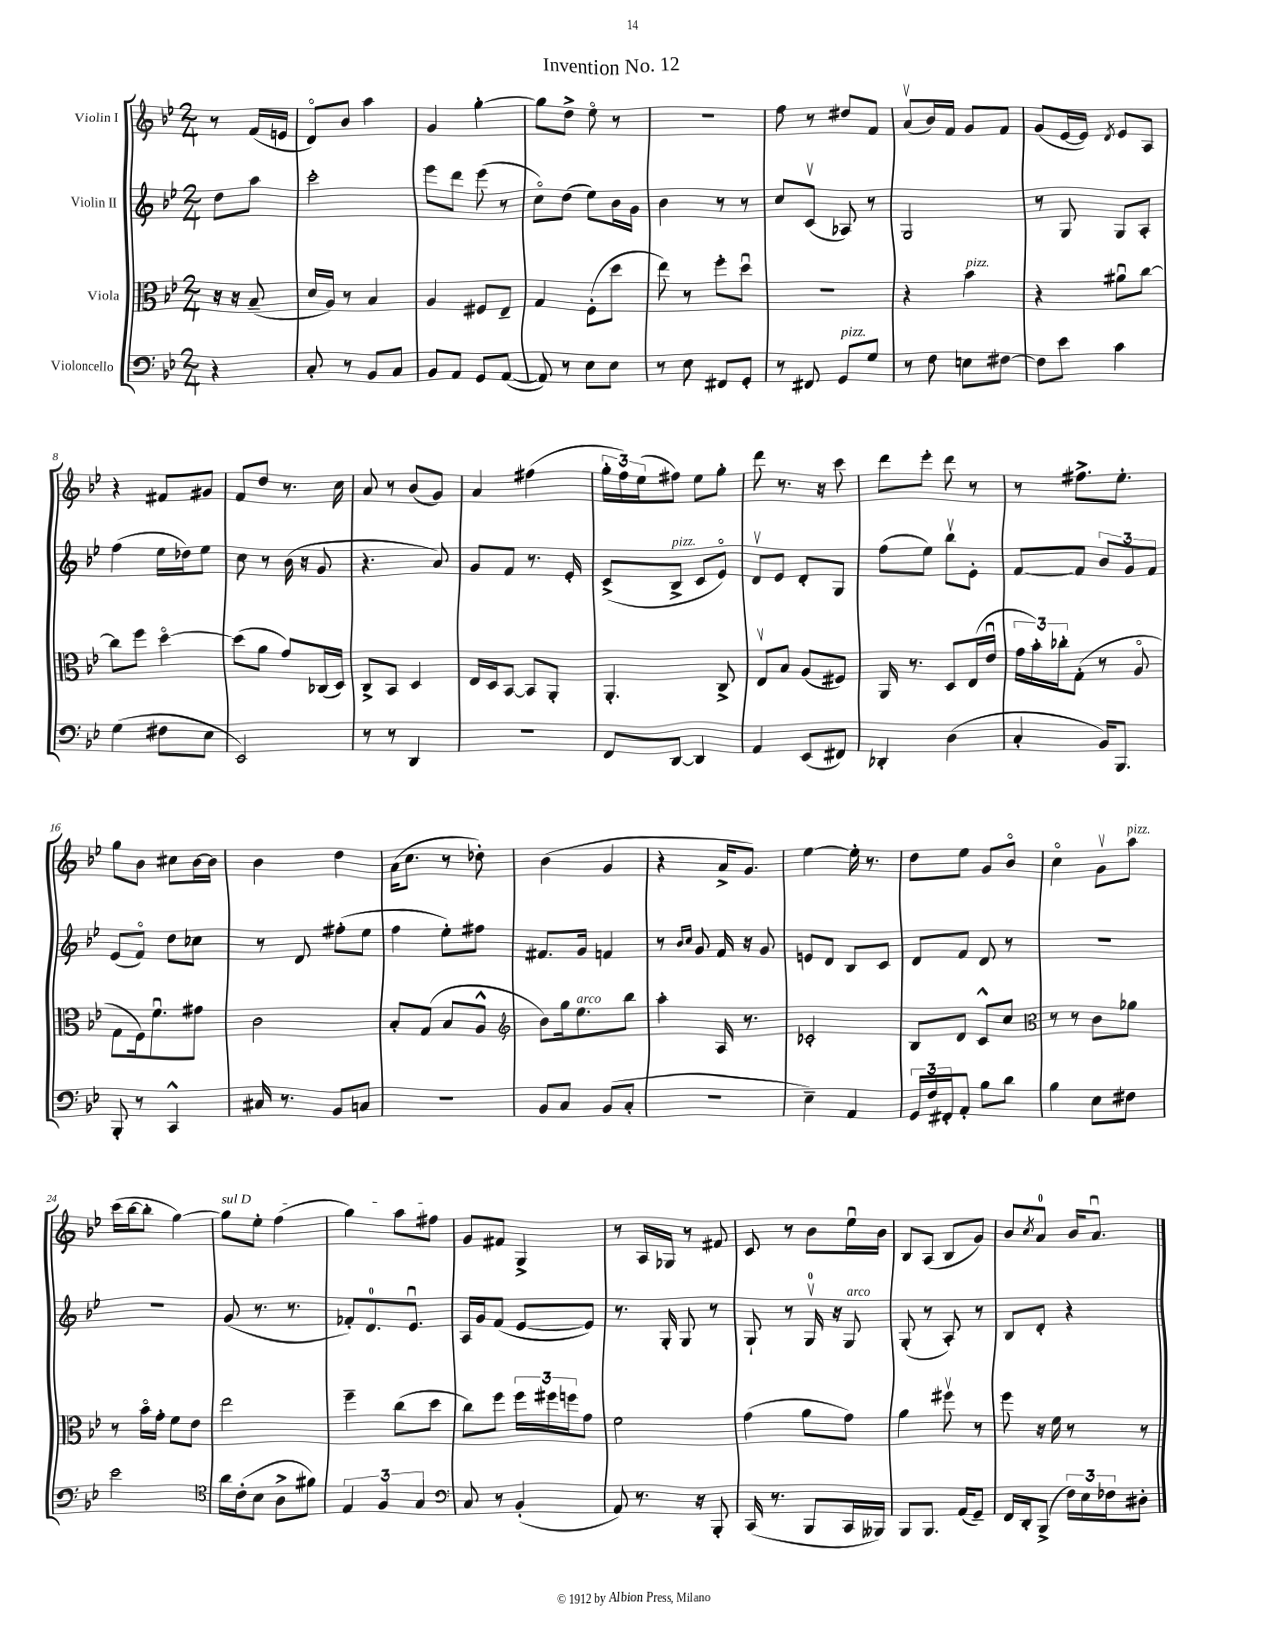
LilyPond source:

\header { title = "Invention No. 12" }
<<
\new StaffGroup <<
\new Staff = "s0" \with { instrumentName = "Violin I" } {
    \clef treble \key bes \major \numericTimeSignature \time 2/4 \partial 4
    r8 f'16( e'16 |
    d'8\flageolet) bes'8 a''4 |
    g'4 g''4~-. |
    g''8 d''8-> ees''8\flageolet r8 |
    R2 |
    f''8 r8 dis''8 f'8 |
    a'8\upbow( bes'16) f'16 g'8 f'8 |
    g'8( ees'16~ ees'16) \acciaccatura { d'8 } ees'8 a8 |
    r4 fis'8 gis'8 |
    f'8 d''8 r8. c''16 |
    a'8 r8 bes'8( g'8) |
    a'4 fis''4( |
    \tuplet 3/2 { g''16-. f''16) ees''16( } fis''8) ees''8 g''8-. |
    d'''8 r8. r16 c'''8 |
    d'''8 ees'''8-. d'''8 r8 |
    r8 fis''8.-> ees''8.-. |
    g''8 bes'8 cis''8 bes'16~ bes'16 |
    bes'4 d''4 |
    a'16( c''8. r8 des''8-.) |
    bes'4( g'4 |
    r4 a'16-> g'8.) |
    ees''4~ ees''16-. r8. |
    d''8 ees''8 g'8 bes'8\flageolet |
    c''4\flageolet g'8\upbow a''8^\markup { \italic "pizz." } |
    c'''16( bes''16~ bes''8-. g''4~) |
    \once \override TextSpanner.bound-details.left.text = \markup { \italic "sul D" } g''8\startTextSpan ees''8-. f''4( |
    g''4) a''8 fis''8\stopTextSpan |
    g'8 fis'8 g4-> |
    r8 a16 ges16 r8 fis'8 |
    c'8 r8 bes'8 ees''16\downbow bes'16 |
    bes8 a8( bes8 g'8) |
    bes'8 \acciaccatura { c''8 } a'8-0 bes'16 a'8.\downbow \bar "|." |
}
\new Staff = "s1" \with { instrumentName = "Violin II" } {
    \clef treble \key bes \major \numericTimeSignature \time 2/4 \partial 4
    d''8 a''8 |
    c'''2-. |
    ees'''8 d'''8 ees'''8( r8 |
    c''8\flageolet) d''8( ees''8) bes'16 g'16 |
    bes'4 r8 r8 |
    c''8 c'8\upbow( aes8) r8 |
    g2 |
    r8 g8 g8 a8-. |
    f''4( ees''16 des''16) ees''8 |
    c''8 r8 bes'16( r16 g'8 |
    r4. a'8) |
    g'8 f'8 r8. ees'16-. |
    c'8->( bes8->^\markup { \italic "pizz." } c'8 ees'8\flageolet) |
    d'8\upbow ees'8 d'8-. g8 |
    f''8( ees''8) bes''8\upbow ees'8-. |
    f'8~ f'8 \tuplet 3/2 { bes'8 g'8 f'8 } |
    ees'8( f'8\flageolet) d''8 ces''8 |
    r8 d'8 fis''8-.( ees''8 |
    f''4 ees''8-.) fis''8 |
    fis'8. g'16 f'4 |
    r8 \grace { bes'16 c''16 } g'8 f'16 r16 g'8 |
    e'8 d'8 bes8 c'8 |
    d'8 f'8 d'8 r8 |
    r2 |
    R2 |
    g'8( r8. r8. |
    fes'8-.) d'8.-0 ees'8.\downbow |
    a16 g'16 f'8( ees'8~ ees'8) |
    r8. g16-. g8 r8 |
    g8-! r8 g16-0\upbow r16 g8^\markup { \italic "arco" } |
    g8-.( r8 a8-.) r8 |
    bes8 d'8-. r4 \bar "|." |
}
\new Staff = "s2" \with { instrumentName = "Viola" } {
    \clef alto \key bes \major \numericTimeSignature \time 2/4 \partial 4
    r16 r16 bes8--( |
    d'16 a16) r8 bes4 |
    a4 fis8 ees8-- |
    g4 f8-.( d''8 |
    ees''8) r8 f''8-. d''8\downbow |
    R2 |
    r4 bes'4^\markup { \italic "pizz." } |
    r4 ais'8\downbow c''8~ |
    c''8 f''8 d''4~\flageolet |
    d''8( a'8 g'8) ces16( d16) |
    c8-> bes,8 d4 |
    ees16 d16 bes,8~ bes,8 a,8-. |
    a,4.-. c8-> |
    ees8\upbow bes8 a8( fis8) |
    a,16 r8. d8 ees16( ees'16\downbow |
    \tuplet 3/2 { g'16 bes'16-.) ces''16-. } g8-.( r8 a8\flageolet |
    g8 f16) f'8.\downbow gis'8 |
    c'2 |
    bes8-. g8( bes8 a8-^ |
    \clef treble bes'8) g''16 ees''8.^\markup { \italic "arco" } bes''8 |
    a''4-. a16 r8. |
    ces'2-. |
    bes8 d'8 c'8-^ c''8 |
    \clef alto r8 r8 c'8 aes'8 |
    r8 bes'16\flageolet g'16-. f'8 ees'8 |
    ees''2 |
    f''4-- c''8( d''8 |
    c''8) f''8 \tuplet 3/2 { f''16 fis''16 f''16 } g'8 |
    f'2 |
    g'4( a'8 g'8) |
    a'4 fis''8\upbow r8 |
    f''8 r16 f'16 r8 r8 \bar "|." |
}
\new Staff = "s3" \with { instrumentName = "Violoncello" } {
    \clef bass \key bes \major \numericTimeSignature \time 2/4 \partial 4
    r4 |
    c8-. r8 bes,8 c8 |
    bes,8 a,8 g,8 a,8~( |
    a,8) r8 ees8 ees8 |
    r8 ees8 fis,8 g,8-. |
    r8 fis,8 g,8^\markup { \italic "pizz." } g8 |
    r8 f8 e8 fis8~ |
    fis8 ees'8 c'4 |
    g4( fis8 ees8 |
    ees,2) |
    r8 r8 d,4 |
    r2 |
    f,8 d,8~ d,4 |
    a,4 ees,8( fis,8) |
    des,4-. d4( |
    c4-. bes,16) bes,,8. |
    bes,,8-. r8 c,4-^ |
    cis16 r8. bes,8 c8 |
    r2 |
    bes,8 c8 bes,8( c8-. |
    R2 |
    ees4--) a,4 |
    \tuplet 3/2 { g,16 f16 fis,16-. } a,8-. bes8 d'8 |
    bes4 ees8 fis8 |
    ees'2 |
    \clef tenor a'16 c'16-.( bes8 a8-> fis'8) |
    \tuplet 3/2 { ees4 f4 g4 } |
    \clef bass c8 r8 bes,4-.( |
    a,8) r8. r16 bes,,8-. |
    c,16( r8. bes,,8 c,16 beses,,16) |
    bes,,8 bes,,8. a,16( g,8--) |
    f,16 d,16-. bes,,8->( \tuplet 3/2 { f16) ees16 fes16 } dis8-. \bar "|." |
}
>>
>>
